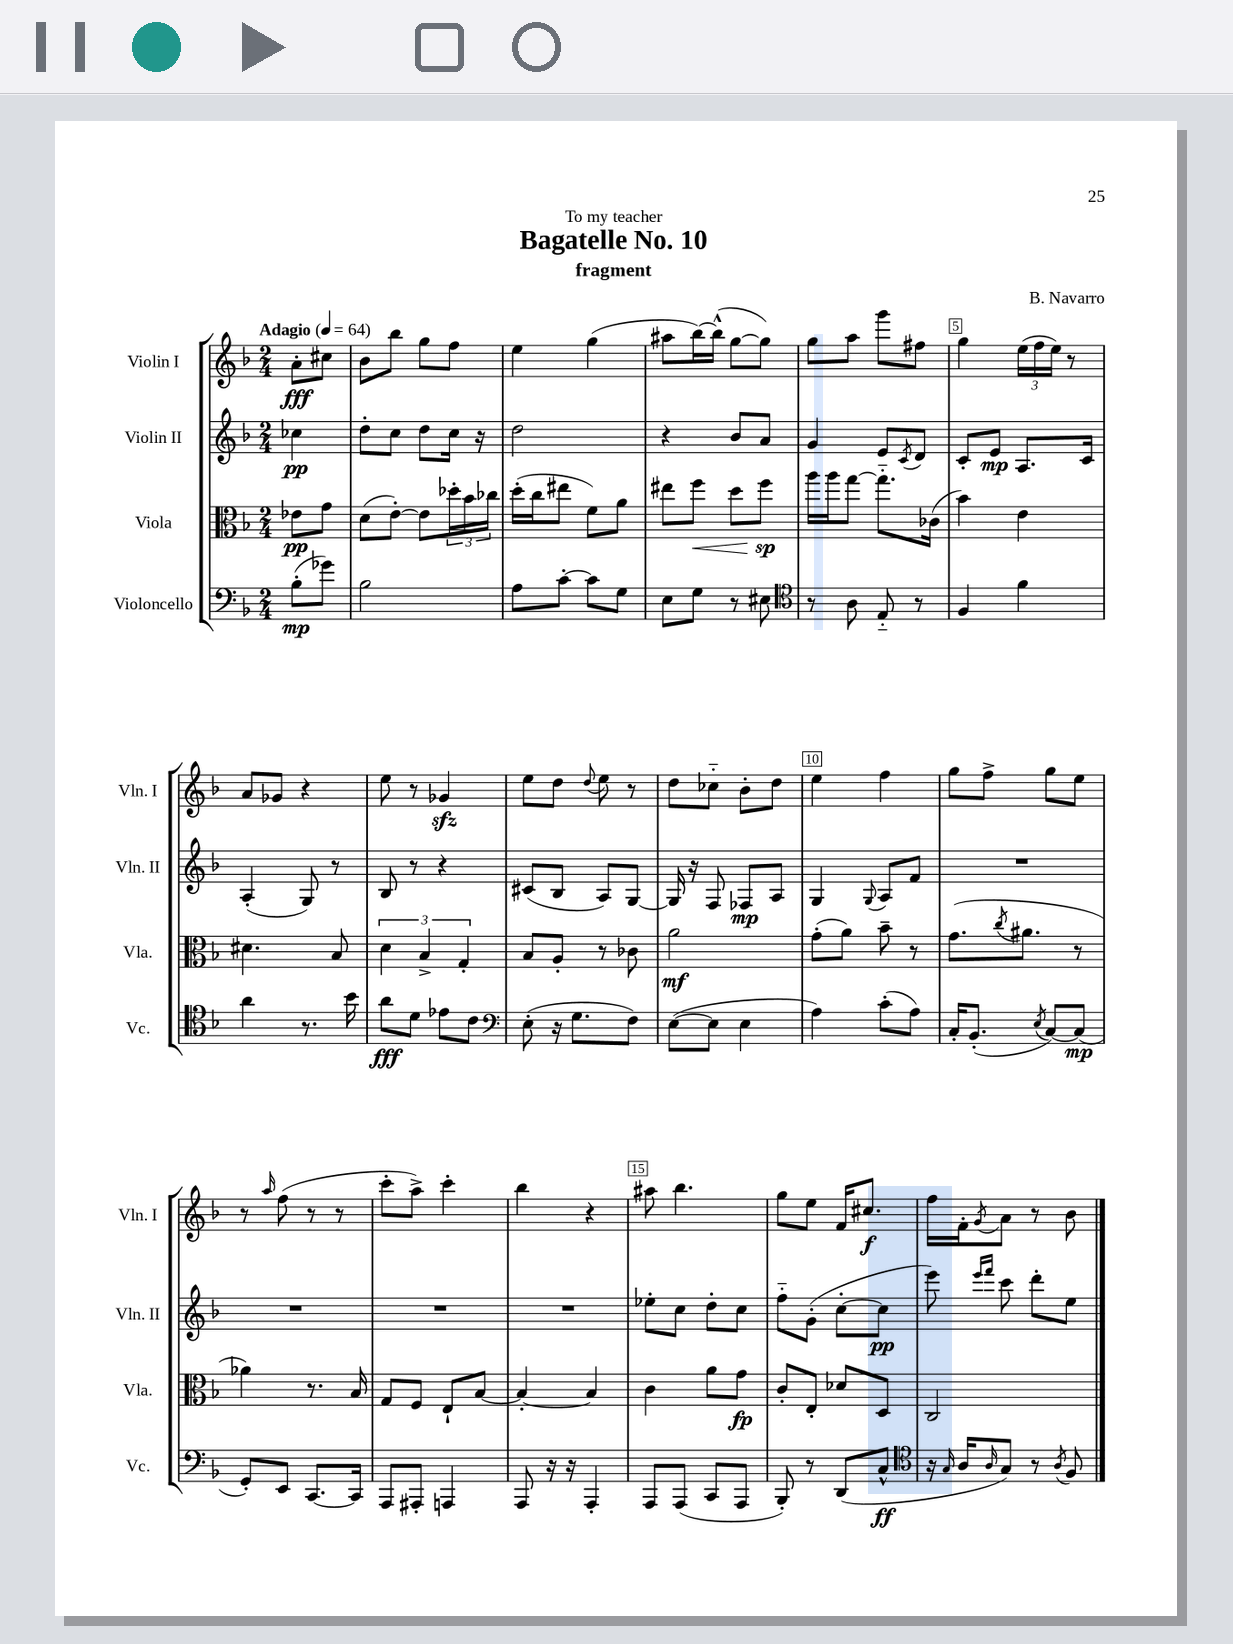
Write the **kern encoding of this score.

**kern	**kern	**kern	**kern
*staff4	*staff3	*staff2	*staff1
*clefF4	*clefC3	*clefG2	*clefG2
*k[b-]	*k[b-]	*k[b-]	*k[b-]
*M2/4	*M2/4	*M2/4	*M2/4
*MM64	*MM64	*MM64	*MM64
(8B-'	8e-	4cc-	8a'
8g-)	8g	.	8cc#
=	=	=	=
2B-	(8d	8dd'	8b-
.	[8e')	8cc	8bb-
.	8e]	8dd	8gg
.	24dd-'	16cc	8ff
.	24b-	.	.
.	.	16r	.
.	24cc-	.	.
=	=	=	=
8A	(16dd'	2dd	4ee
.	16cc	.	.
[8c'	8ee#	.	.
8c]	8f)	.	(4gg
8G	8a	.	.
=	=	=	=
8E	8ee#	4r	8aa#
8G	8ff	.	[16bb-)
.	.	.	(16bb-^^]
8r	8dd	8b-	[8gg
8E#	8ff	8a	8gg])
=	=	=	=
*clefC4	*	*	*
8r	16aa	4g	8gg
.	16aa	.	.
8A	[8gg	.	8aa
8E'~	8.gg'~]	8e	8ggg
.	.	8qc	.
8r	.	8d	8ff#
.	(16c-	.	.
=	=	=	=
4F	4b-)	8c'	4gg
.	.	8e	.
4f	4e	8.A	(24ee
.	.	.	24ff
.	.	.	24ee)
.	.	.	8r
.	.	16c	.
=	=	=	=
4a	4.d#	(4A'	8a
.	.	.	8g-
8.r	.	8G)	4r
.	8B-	8r	.
16b-	.	.	.
=	=	=	=
8a	6d	8B-	8ee
8d	.	8r	8r
.	6B-^	.	.
8e-	.	4r	4g-
.	6G'	.	.
8c	.	.	.
=	=	=	=
*clefF4	*	*	*
(8E'	8B-	(8c#	8ee
16r	8A'	8B-	8dd
8.G	.	.	.
.	.	.	8qqdd
.	8r	8A)	8ee
8F)	8c-	[8G	8r
=	=	=	=
([8E	2a	16G]	8dd
.	.	16r	.
8E]	.	8F	8cc-'~
4E	.	8F-	8b-'
.	.	8A	8dd
=	=	=	=
4A)	(8g'	4G	4ee
.	8a)	.	.
.	.	8qqG	.
(8c'	8b-~	8A	4ff
8A)	8r	8f	.
=	=	=	=
16C'	(8.g	2r	8gg
(8.BB-'	.	.	.
.	.	.	8ff^
.	8qcc	.	.
.	8.a#	.	.
8qE	.	.	.
[8C)	.	.	8gg
(8C]	8r	.	8ee
=	=	=	=
8GG')	4a-)	2r	8r
.	.	.	16qqaa
8EE	.	.	(8ff
[8.CC	8.r	.	8r
.	.	.	8r
16CC]	16B-	.	.
=	=	=	=
8AAA	8G	2r	8ccc'
8AAA#'	8F	.	8aa^)
4AAA	8E`	.	4ccc'
.	[8B-	.	.
=	=	=	=
8AAA	4B-'_	2r	4bb-
16r	.	.	.
16r	.	.	.
4AAA'	4B-]	.	4r
=	=	=	=
8AAA	4c	8ee-'	8aa#
(8AAA	.	8cc	4.bb-
8CC	8a	8dd'	.
8AAA	8g	8cc	.
=	=	=	=
8BBB-')	8c'	8ff'~	8gg
8r	8E'	(8g'	8ee
(8DD	8d-	[8cc'	16f
.	.	.	8.cc#
8C^^	8D	8cc]	.
=	=	=	=
*clefC4	*	*	*
16r	2C	8eee)	16ff
16qqG	.	.	.
16A	.	.	16f'
.	.	16qqeee	.
16qqA	.	16qqfff	8qg
8G)	.	8ccc	8a
8r	.	8ddd'	8r
8qA	.	.	.
8F	.	8ee	8b-
==	==	==	==
*-	*-	*-	*-
